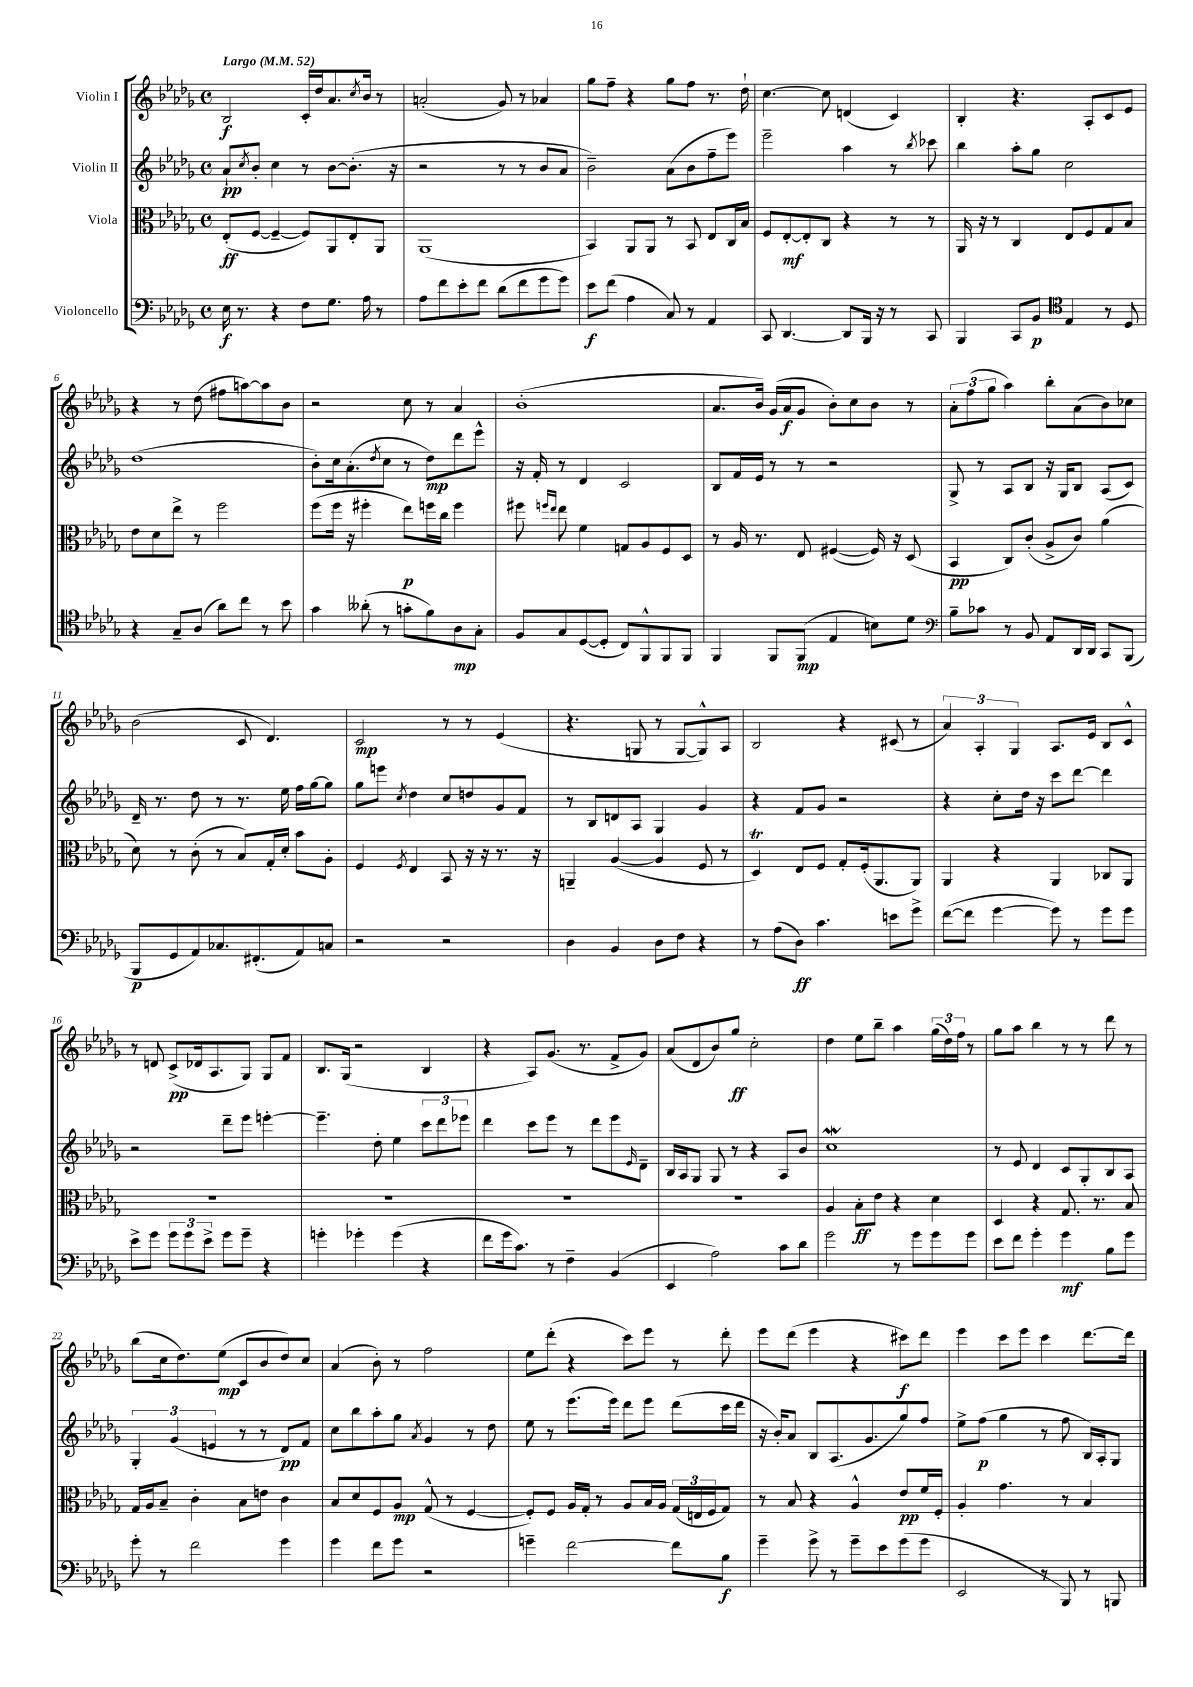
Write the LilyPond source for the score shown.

<<
\new StaffGroup <<
\new Staff = "s0" \with { instrumentName = "Violin I" } {
    \clef treble \key des \major \defaultTimeSignature \time 4/4 \tempo "Largo" 4 = 52
    bes2\f c'16-. des''16 aes'8. \acciaccatura { c''8 } bes'16 r8 |
    a'2-.( ges'8) r8 aes'4 |
    ges''8 f''8-- r4 ges''8 f''8 r8. des''16-! |
    c''4.~ c''8 d'4( c'4) |
    bes4-. r4. aes8-. c'8 ees'8 |
    r4 r8 des''8( fis''8 a''8~) a''8 bes'8 |
    r2 c''8 r8 aes'4 |
    bes'1-.( |
    aes'8. bes'16) ges'16( aes'16\f ges'8 bes'8-.) c''8 bes'8 r8 |
    \tuplet 3/2 { aes'8-. f''8( ges''8 } aes''4) bes''8-. aes'8( bes'8) ces''8 |
    bes'2( c'8 des'4.) |
    c'2\mp r8 r8 ees'4( |
    r4. g8 r8 g8~ g8-^) aes8 |
    bes2 r4 cis'8( r8 |
    \tuplet 3/2 { aes'4) aes4-. ges4 } aes8. ees'16 bes8 c'8-^ |
    r8 d'8 c'8->\pp( des'16 aes8. ges8) ges8 f'8 |
    bes8. ges16( r2 bes4 |
    r4 aes8) ges'8.( r8. f'8-> ges'8) |
    aes'8( des'8 bes'8) ges''8\ff c''2-. |
    des''4 ees''8 bes''8-- aes''4 \tuplet 3/2 { ges''16( des''16) f''16 } r8 |
    ges''8 aes''8 bes''4 r8 r8 des'''8 r8 |
    bes''8( c''16 des''8.) ees''8\mp( c'8 bes'8 des''8) c''8 |
    aes'4( bes'8-.) r8 f''2 |
    ees''8 des'''8-.( r4 c'''8) ees'''8 r8 des'''8-. |
    ees'''8 des'''8( ees'''4 r4 cis'''8\f) des'''8 |
    ees'''4 c'''8 ees'''8 c'''4 des'''8.~ des'''16 \bar "|." |
}
\new Staff = "s1" \with { instrumentName = "Violin II" } {
    \clef treble \key des \major \defaultTimeSignature \time 4/4
    aes'8-!\pp \acciaccatura { c''8 } bes'8-. c''4 r8 bes'8~ bes'8.-.( r16 |
    r2 r8 r8 bes'8 aes'8 |
    bes'2--) aes'8( bes'8 f''8-- ees'''8) |
    ees'''2-- aes''4 r8 \acciaccatura { bes''8 } ces'''8 |
    bes''4 aes''8-. ges''8 c''2 |
    des''1( |
    bes'8-.) c''16 aes'8.-.( \acciaccatura { des''8 } c''8 r8 des''8\mp) des'''8 ees'''8-^ |
    r16 f'16-. r8 des'4 c'2 |
    bes8 f'16 ees'16 r8 r8 r2 |
    ges8-> r8 aes8 bes8 r16 ges16 bes8 aes8( c'8) |
    des'16-- r8. des''8 r8 r8. ees''16 f''16 ges''16~ ges''8 |
    ges''8 e'''8 \acciaccatura { c''8 } des''4 c''8 d''8 ges'8 f'8 |
    r8 bes8 d'8 aes8 ges4 ges'4 |
    r4 f'8 ges'8 r2 |
    r4 c''8-. des''16 r16 c'''8 des'''8~ des'''4 |
    r2 des'''8-- ees'''8 e'''4~-. |
    e'''4.-- des''8-. ees''4 \tuplet 3/2 { c'''8 des'''8 ees'''8 } |
    des'''4 c'''8 ees'''8 r8 des'''8 ees'''8 \grace { ees'16 } des'8-- |
    bes16 aes16 ges8 ges8 r8 r4 aes8 bes'8 |
    c''1\mordent |
    r8 ees'8 des'4 c'8 ges8-. bes8 aes8 |
    \tuplet 3/2 { ges4-. ges'4( e'4 } r8 r8 des'8\pp) f'8 |
    c''8 bes''8 aes''8-. ges''8 \acciaccatura { aes'8 } ges'4 r8 des''8 |
    ees''8 r8 ees'''8.( ees'''16) des'''8 ees'''8 des'''8( c'''16 des'''16 |
    r16 bes'16-.) aes'8 bes8 aes8.( ges'8. ges''8) f''8 |
    ees''8-> f''8\p( ges''4 r8 f''8 bes16) aes16-. ges8 \bar "|." |
}
\new Staff = "s2" \with { instrumentName = "Viola" } {
    \clef alto \key des \major \defaultTimeSignature \time 4/4
    ees8-.\ff( f8~ f4~-- f8) aes,8 ees8-. aes,8 |
    aes,1( |
    bes,4) aes,8 aes,8 r8 bes,8 ees8 c16 bes16 |
    f8 ees8~-.\mf ees8-. c8 r4 r8 r8 |
    aes,16 r16 r8 c4 ees8 f8 ges8 bes8 |
    ees'8 des'8 ees''8-> r8 f''2 |
    f''8( f''16 r16 fis''4-. ees''8\p) f''16 c''16 f''4 |
    fis''8 \grace { f''16 ees''16 } ees''8 f'4 g8 aes8 f8 des8 |
    r8 aes16 r8. ees8 fis4~( fis16) r16 des8( |
    bes,4\pp c8) c'8-.( aes8-> c'8) aes'4( |
    des'8) r8 c'8-.( r8 bes8) ges16-. des'16-. bes'8 aes8-. |
    f4 \acciaccatura { f8 } ees4 bes,8 r16 r16 r8. r16 |
    a,4-- aes4~( aes4 f8 r8 |
    des4\trill) ees8 f8 ges8-. f16-.( aes,8. aes,8) |
    aes,4 r4 aes,4 ces8 aes,8 |
    R1 |
    R1 |
    R1 |
    R1 |
    aes4 bes8-.\ff ees'8 r4 des'4 |
    des4 r4 ges8. r8. bes8 |
    ges16 aes16 bes8-- c'4-. bes8 e'8 c'4 |
    bes8 des'8 f8 aes8\mp ges8-^( r8 f4~ |
    f8-.) f8 aes16 ges16-. r8 aes8 bes16 aes16 \tuplet 3/2 { ges16( e16 f16 } ges8) |
    r8 bes8 r4 aes4-^ ees'8\pp f'16 f16-. |
    aes4-. ges'4. r8 bes4 \bar "|." |
}
\new Staff = "s3" \with { instrumentName = "Violoncello" } {
    \clef bass \key des \major \defaultTimeSignature \time 4/4
    ees16\f r8. r4 f8 ges8. aes16 r8 |
    aes8 f'8 ees'8-. f'8 des'8( f'8 ges'8 ges'8) |
    ees'8\f f'8( aes4 c8) r8 aes,4 |
    c,8 des,4.~ des,8 bes,,16 r16 r8 c,8 |
    bes,,4 c,8 bes,8\p \clef tenor ees4 r8 des8 |
    r4 ges8-- aes8( aes'8) c''8 r8 bes'8 |
    ges'4 aeses'8-.( r8 g'8-. f'8) aes8\mp ges8-. |
    f8 ges8 des8~( des8-. c8) f,8-^ f,8 f,8 |
    f,4 f,8 f,8\mp( ees4 b8) des'8 |
    \clef bass bes8-- ces'8 r8 bes,8 aes,8 des,16 des,16 c,8 bes,,8( |
    bes,,8\p ges,8 aes,8) ces8. fis,8.-.( aes,8) c8 |
    r2 r2 |
    des4 bes,4 des8 f8 r4 |
    r8 aes8( des8\ff) c'4. e'8 ges'8-> |
    f'8~( f'8 ges'4~ ges'8) r8 ges'8 ges'8 |
    ees'8-> ges'8 \tuplet 3/2 { ges'8 ges'8 ees'8-> } ges'8 ges'8-- r4 |
    g'4-. ges'4-. ges'4( r4 |
    f'8 ges'16 c'8.) r8 f4-- bes,4( |
    ees,4 aes2) c'8 des'8 |
    ges'2 r8 ges'8 ges'8 ges'8 |
    ees'8 f'8 ges'4-. ges'4\mf bes8 ges'8 |
    ges'8-. r8 f'2 ges'4 |
    ges'4 f'8 ges'8 r2 |
    g'4-- f'2~ f'8 bes8\f |
    ges'4-- ges'8-> r8 ges'8-- ees'8 ges'8( ges'8 |
    ees,2 r8 bes,,8) r8 b,,8 \bar "|." |
}
>>
>>
